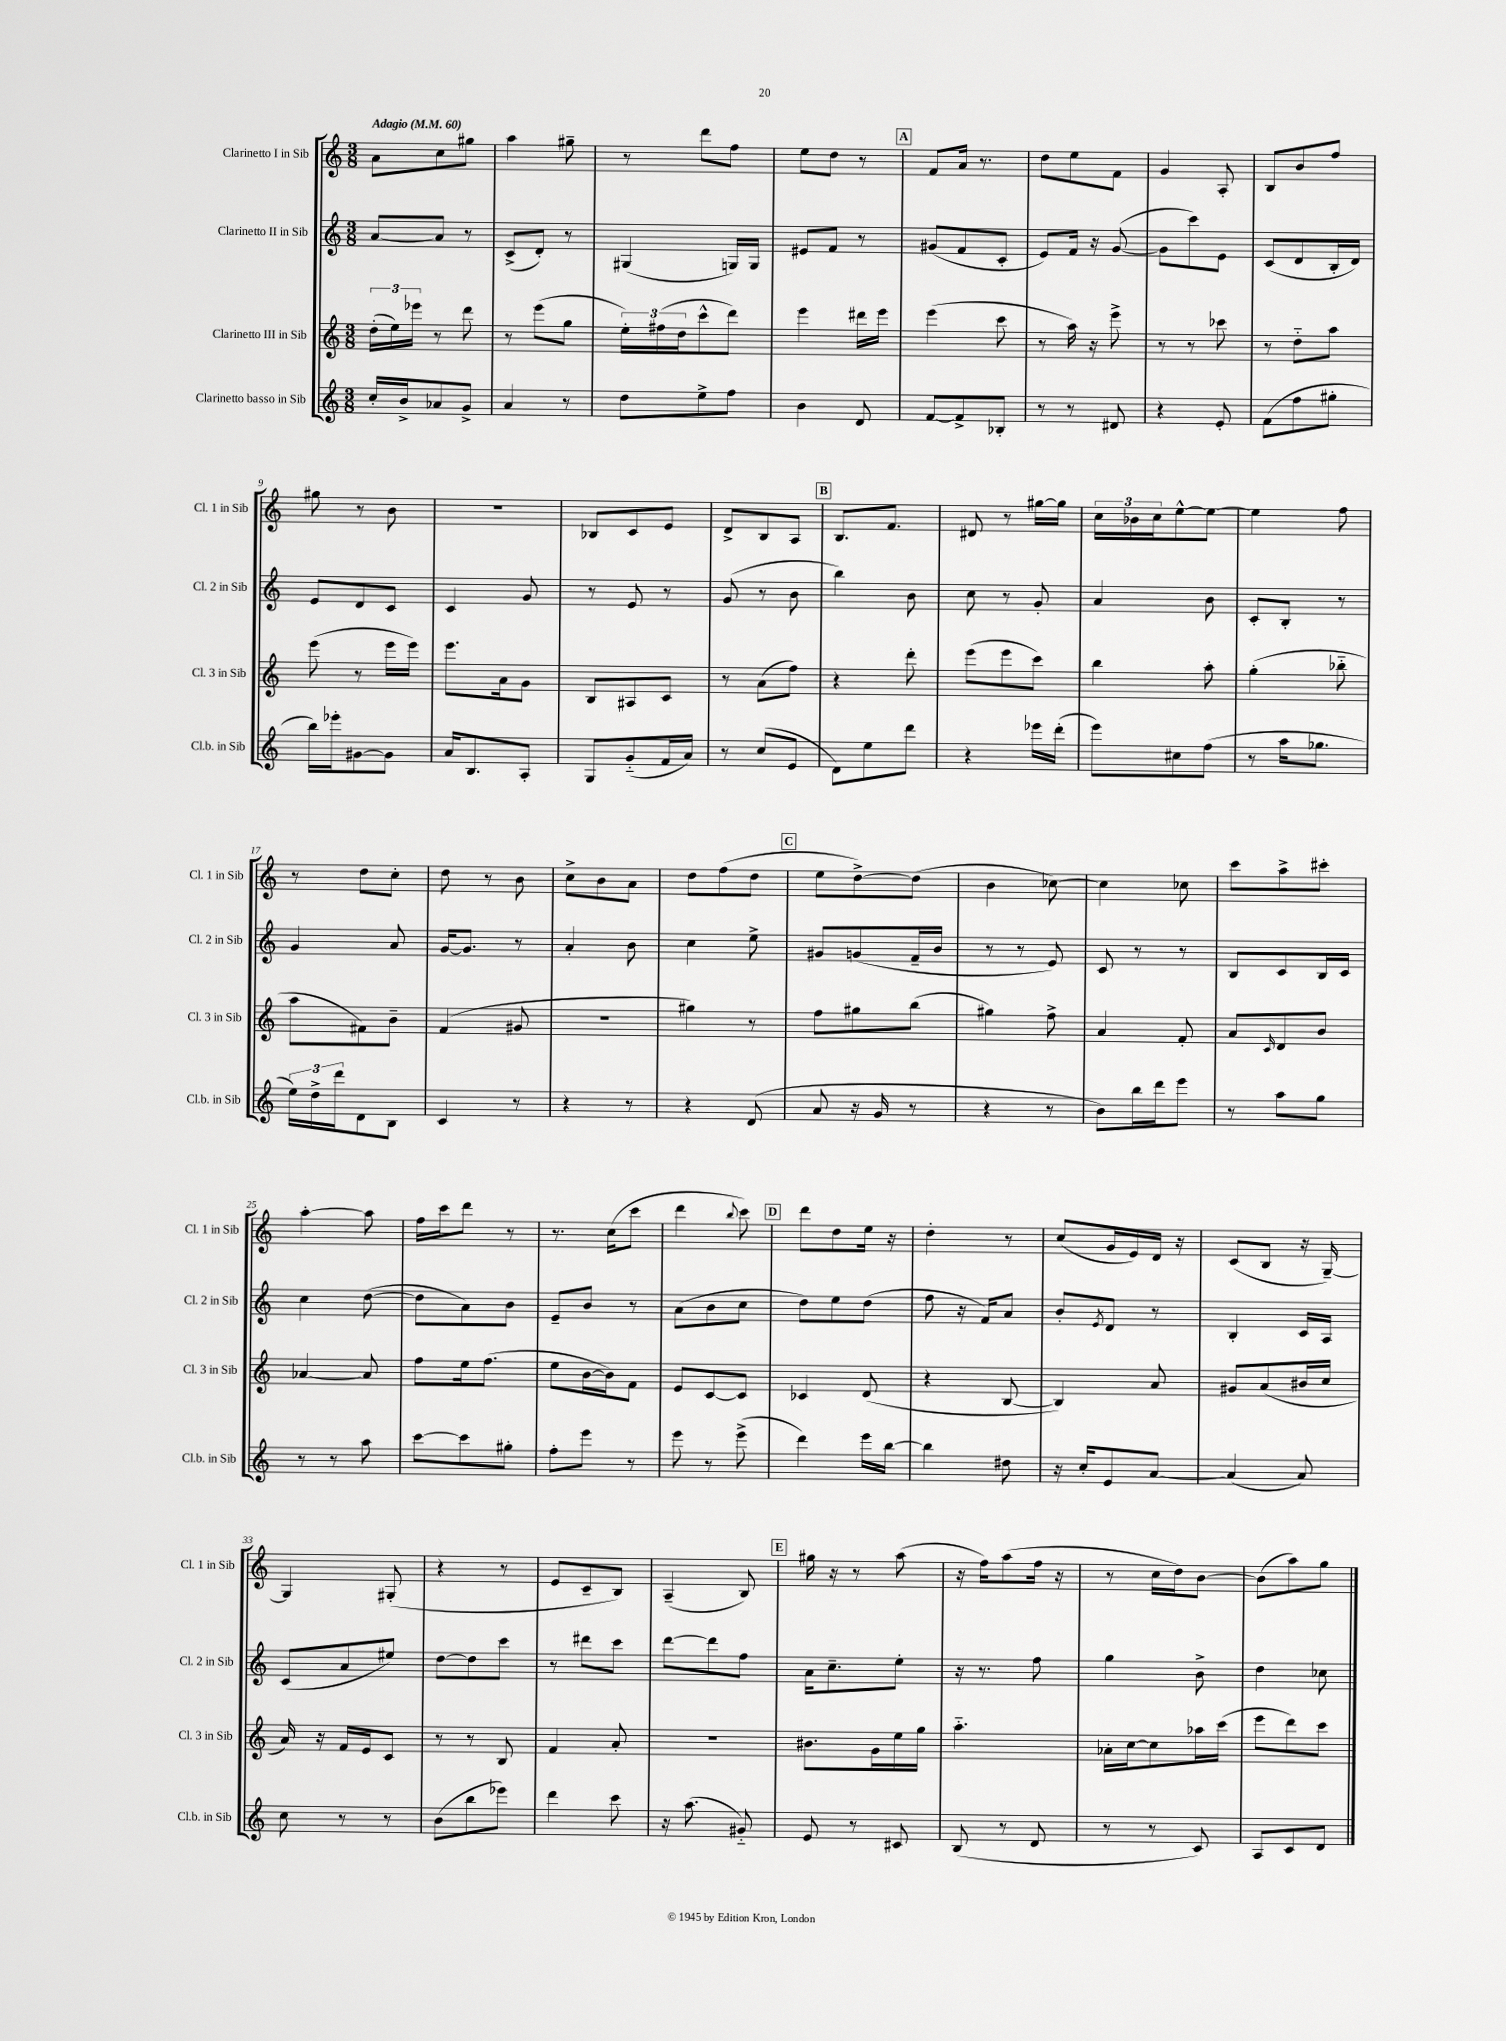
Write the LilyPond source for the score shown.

<<
\new StaffGroup <<
\new Staff = "s0" \with { instrumentName = "Clarinetto I in Sib" shortInstrumentName = "Cl. 1 in Sib" } {
    \clef treble \key c \major \numericTimeSignature \time 3/8 \tempo "Adagio" 4 = 60
    a'8 c''8 gis''8 |
    a''4 gis''8-- |
    r8 d'''8 f''8 |
    e''8 d''8 r8 |
    \mark \markup { \box "A" } f'8 a'16 r8. |
    d''8 e''8 f'8 |
    g'4 a8-. |
    b8 b'8 f''8 |
    gis''8 r8 b'8 |
    R4. |
    bes8 c'8 e'8 |
    d'8-> b8 a8 |
    \mark \markup { \box "B" } b8. f'8. |
    dis'8 r8 gis''16~ gis''16 |
    \tuplet 3/2 { c''16 bes'16 c''16 } e''8~-^ e''8~ |
    e''4 f''8 |
    r8 d''8 c''8-. |
    d''8 r8 b'8 |
    c''8-> b'8 a'8 |
    d''8 f''8( d''8 |
    \mark \markup { \box "C" } e''8 d''8~->) d''8( |
    b'4 ces''8~) |
    ces''4 ces''8 |
    c'''8 a''8-> cis'''8-. |
    a''4~-. a''8 |
    f''16 c'''16 d'''8 r8 |
    r8. c''16( c'''8 |
    d'''4 \appoggiatura { b''8 } c'''8) |
    \mark \markup { \box "D" } d'''8 d''8 e''16 r16 |
    d''4-. r8 |
    c''8( g'16 e'16) d'16 r16 |
    c'8( b8 r16 g16~--) |
    g4 gis8-.( |
    r4 r8 |
    e'8 c'8-- b8) |
    a4--( b8) |
    \mark \markup { \box "E" } gis''16 r16 r8 a''8( |
    r16 f''16) a''8( f''16 r16 |
    r8 c''16 d''16) b'8~ |
    b'8( a''8) g''8 \bar "|." |
}
\new Staff = "s1" \with { instrumentName = "Clarinetto II in Sib" shortInstrumentName = "Cl. 2 in Sib" } {
    \clef treble \key c \major \numericTimeSignature \time 3/8
    a'8~ a'8 r8 |
    c'8->( d'8-.) r8 |
    gis4( g16) g16 |
    eis'8 f'8 r8 |
    \mark \markup { \box "A" } gis'8( f'8 c'8-. |
    e'8) f'16 r16 g'8~( |
    g'8 c'''8) e'8 |
    c'8( d'8 b16-. d'16) |
    e'8 d'8 c'8 |
    c'4 g'8 |
    r8 e'8 r8 |
    g'8( r8 b'8 |
    \mark \markup { \box "B" } b''4) b'8 |
    c''8 r8 g'8-. |
    a'4 b'8 |
    c'8-. b8-. r8 |
    g'4 a'8 |
    g'16~ g'8. r8 |
    a'4-. b'8 |
    c''4 e''8-> |
    \mark \markup { \box "C" } gis'8 g'8( f'16-- b'16 |
    r8 r8 e'8) |
    c'8 r8 r8 |
    b8 c'8 b16 c'16 |
    c''4 d''8~( |
    d''8 a'8) b'8 |
    e'8-- b'8 r8 |
    a'8( b'8 c''8 |
    \mark \markup { \box "D" } d''8) e''8 d''8( |
    f''8 r16 f'16) a'8 |
    b'8-. \acciaccatura { e'8 } d'8 r8 |
    b4-. c'16 a16 |
    c'8( a'8 eis''8) |
    d''8~ d''8 c'''8 |
    r8 dis'''8 c'''8 |
    d'''8~ d'''8 f''8 |
    \mark \markup { \box "E" } a'16 c''8.-- e''8-. |
    r16 r8. f''8 |
    g''4 b'8-> |
    d''4 ces''8 \bar "|." |
}
\new Staff = "s2" \with { instrumentName = "Clarinetto III in Sib" shortInstrumentName = "Cl. 3 in Sib" } {
    \clef treble \key c \major \numericTimeSignature \time 3/8
    \tuplet 3/2 { d''16-.( e''16) ees'''16 } r8 d'''8 |
    r8 e'''8( g''8 |
    \tuplet 3/2 { e''16-.) fis''16( d''16 } c'''8-^ d'''8) |
    e'''4 dis'''16 e'''16 |
    \mark \markup { \box "A" } e'''4( c'''8 |
    r8 a''16) r16 e'''8-> |
    r8 r8 ces'''8 |
    r8 d''8-_ a''8 |
    e'''8( r8 e'''16 e'''16) |
    e'''8. a'16 g'8 |
    b8 ais8 c'8 |
    r8 a'8( f''8) |
    \mark \markup { \box "B" } r4 d'''8-. |
    e'''8( e'''8 c'''8) |
    b''4 a''8-. |
    g''4-.( bes''8-_ |
    a''8 fis'8) b'8-- |
    f'4( gis'8 |
    R4. |
    gis''4) r8 |
    \mark \markup { \box "C" } f''8 gis''8 b''8( |
    gis''4) f''8-> |
    a'4 f'8-. |
    a'8 \grace { c'16 } d'8 b'8 |
    aes'4~ aes'8 |
    f''8 e''16 f''8.( |
    e''8 b'16~ b'16) f'8 |
    e'8 c'8~ c'8 |
    \mark \markup { \box "D" } ces'4 d'8( |
    r4 b8~ |
    b4) a'8 |
    gis'8 a'8( bis'16 c''16 |
    a'16) r16 f'16 e'16 c'8 |
    r8 r8 b8 |
    f'4 a'8-. |
    R4. |
    \mark \markup { \box "E" } bis'8. g'16 e''16 g''16 |
    a''4.-_ |
    aes'16-. c''16~ c''8 aes''16 c'''16( |
    e'''8 d'''8) c'''8 \bar "|." |
}
\new Staff = "s3" \with { instrumentName = "Clarinetto basso in Sib" shortInstrumentName = "Cl.b. in Sib" } {
    \clef treble \key c \major \numericTimeSignature \time 3/8
    c''16-. b'16-> aes'8 g'8-> |
    a'4 r8 |
    d''8 e''8-> f''8 |
    b'4 d'8 |
    \mark \markup { \box "A" } f'8~ f'8-> bes8-. |
    r8 r8 dis'8 |
    r4 e'8-. |
    f'8( f''8 gis''8-. |
    b''16) ees'''16-. gis'8~ gis'8 |
    a'16 b8. a8-. |
    g8 g'8-_( f'16 a'16) |
    r8 c''8( e'8 |
    \mark \markup { \box "B" } d'8) e''8 d'''8 |
    r4 ees'''16 d'''16-.( |
    e'''8) cis''8 f''8( |
    r8 a''16 ges''8. |
    \tuplet 3/2 { e''16) d''16-> d'''16 } d'8 b8 |
    c'4 r8 |
    r4 r8 |
    r4 d'8( |
    \mark \markup { \box "C" } a'8 r16 g'16 r8 |
    r4 r8 |
    b'8) b''16 d'''16 e'''8 |
    r8 a''8 g''8 |
    r8 r8 a''8 |
    c'''8~ c'''8 gis''8-. |
    f''8-. e'''8 r8 |
    e'''8 r8 e'''8->( |
    \mark \markup { \box "D" } d'''4) e'''16 b''16~ |
    b''4 dis''8 |
    r16 c''16-. e'8 a'8~ |
    a'4( a'8) |
    c''8 r8 r8 |
    b'8( b''8 ees'''8) |
    d'''4 c'''8 |
    r16 a''8.( gis'8-_) |
    \mark \markup { \box "E" } e'8 r8 cis'8 |
    b8( r8 d'8 |
    r8 r8 c'8) |
    a8 c'8 d'8 \bar "|." |
}
>>
>>
